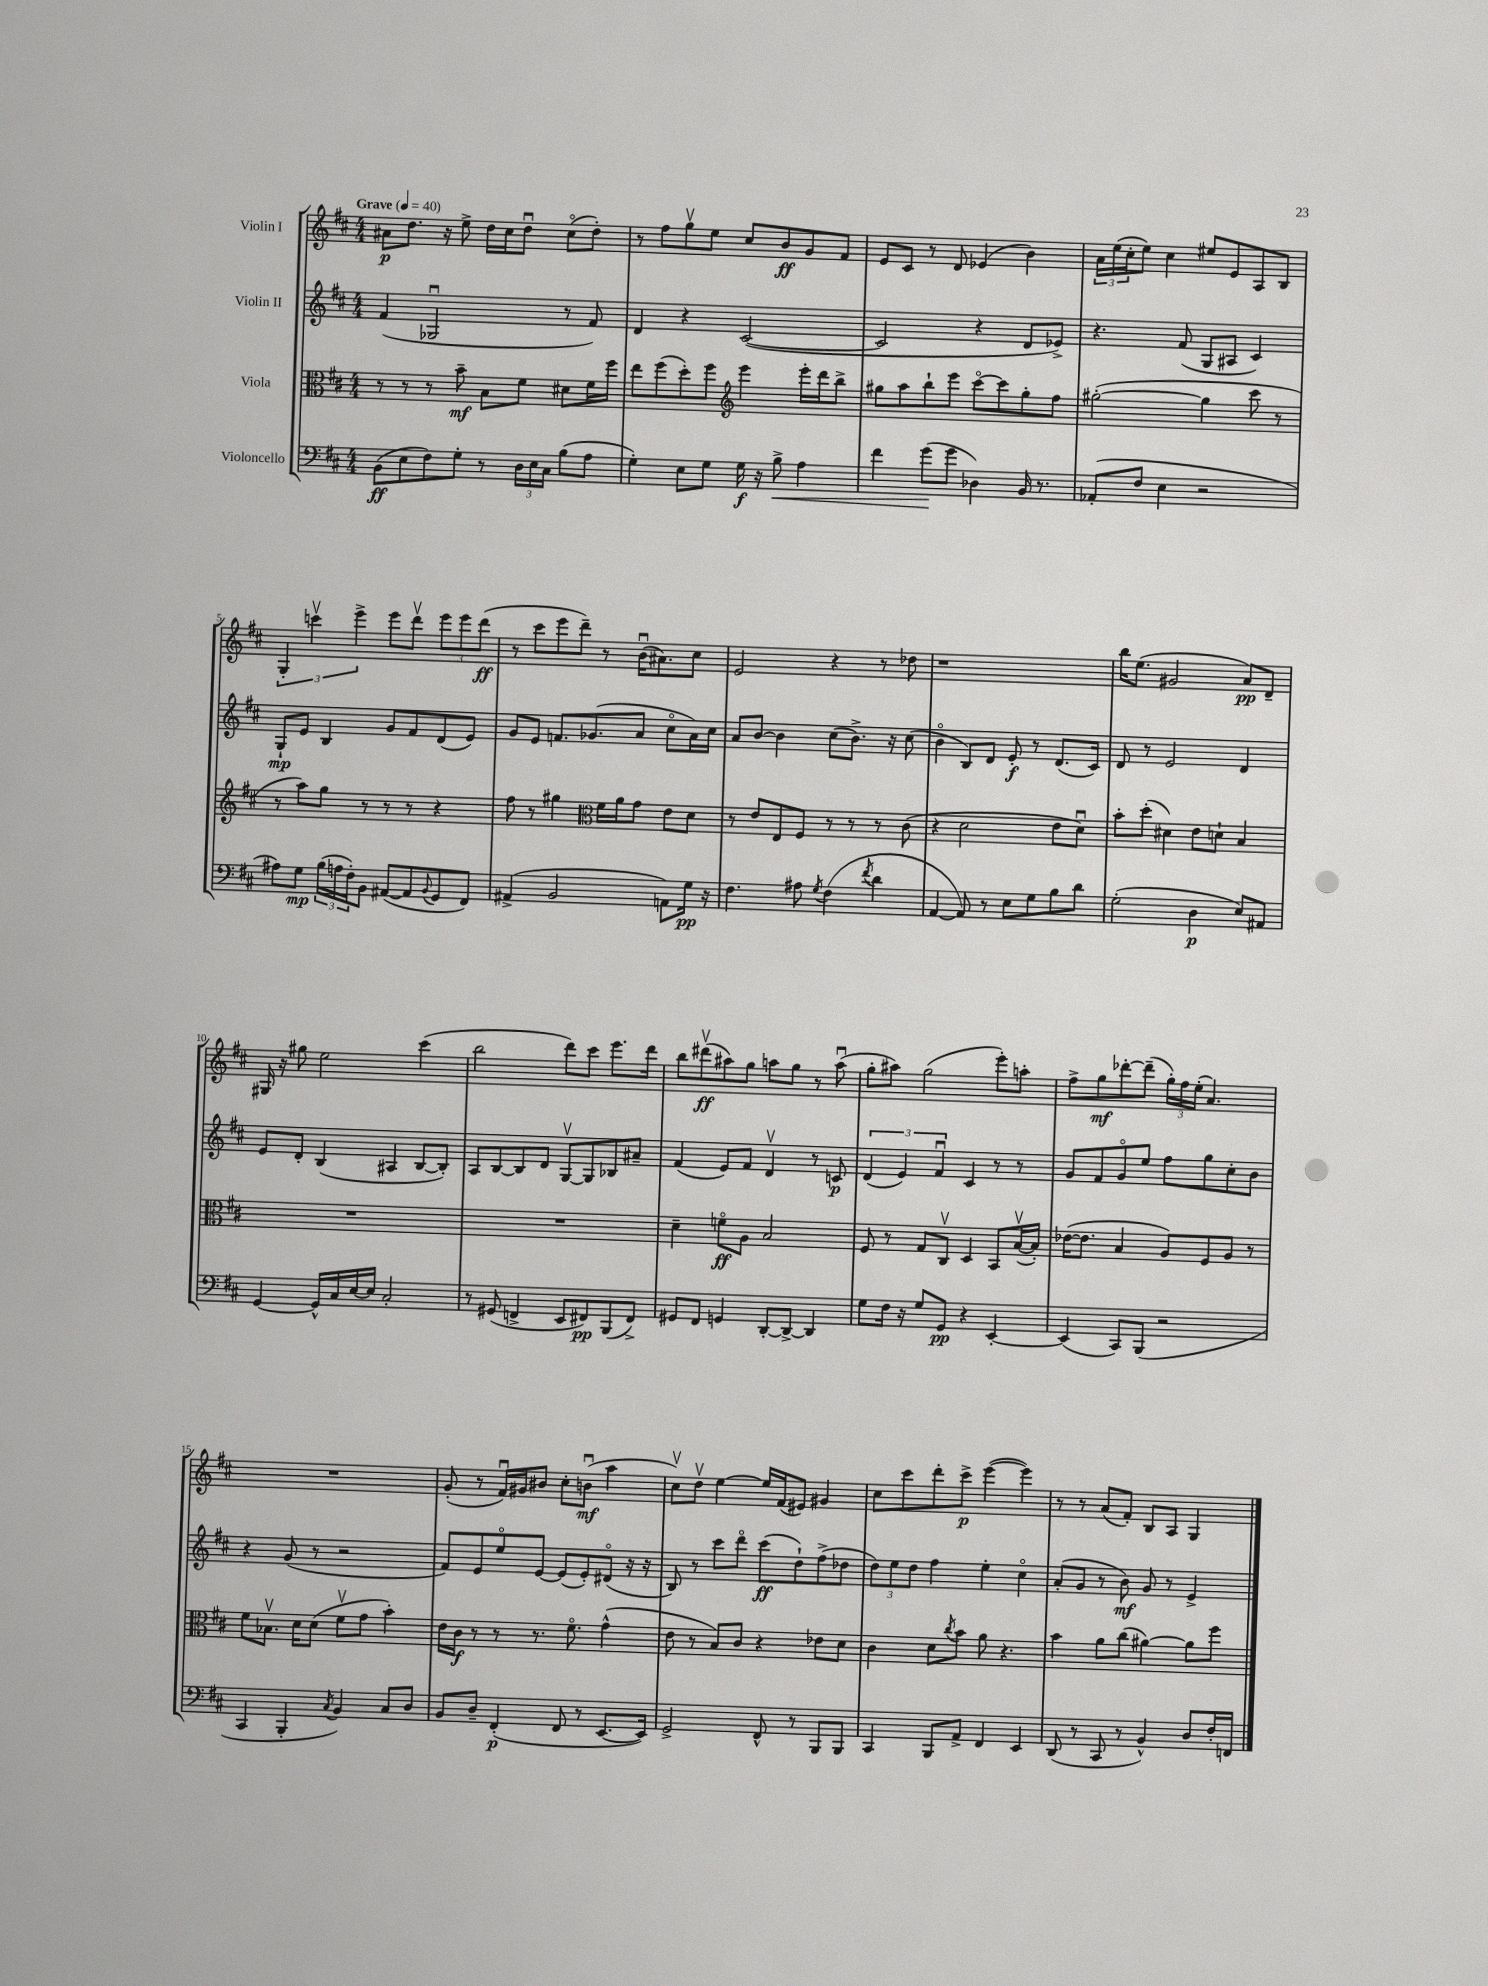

**kern	**kern	**kern	**kern
*staff4	*staff3	*staff2	*staff1
*clefF4	*clefC3	*clefG2	*clefG2
*k[f#c#]	*k[f#c#]	*k[f#c#]	*k[f#c#]
*M4/4	*M4/4	*M4/4	*M4/4
*MM40	*MM40	*MM40	*MM40
(8BB	8r	(4f#	8a#
8E	8r	.	8.dd
8F#)	8r	2G-u	.
.	.	.	16r
8G'	8b~	.	8ee^
8r	8B	.	16dd
.	.	.	16cc#
24D	8f#	.	8ddu
24E	.	.	.
24C#	.	.	.
(8B	8d#	8r	(8cc#o
8A	16f#	8f#)	8dd')
.	16ff#	.	.
=	=	=	=
4G')	8ee	4d	8r
.	(8ff#	.	8ff#
8E	8dd')	4r	8ggv
8G	8ff#	.	8ee
*	*clefG2	*	*
16G	4eee	([2c#	8cc#
16r	.	.	.
8B^	.	.	8b
4A	16eee'	.	8g
.	16ddd	.	.
.	8bb^	.	8f#
=	=	=	=
4f#	8gg#	2c#]	8e
.	8aa	.	8c#
(8g	8bb`	.	8r
8g	8eee	.	8d
4D-)	[8ccc#o	4r	(4e-
.	8ccc#]	.	.
16BB	8gg#'	8d	4b)
8.r	.	.	.
.	8ff#	8e-^)	.
=	=	=	=
(8AA-'	([2gg#'	4.r	24a
.	.	.	(24ee
.	.	.	24cc#'
8F#	.	.	8ee)
4E	.	.	4cc#
.	.	(8f#	.
2r	4gg#]	8G	8ee#
.	.	8A#	8e
.	8ccc#	4c#)	8A
.	8r	.	8B
=	=	=	=
8A#)	8r	8G`	6G'
8G	8aa)	8e	.
.	.	.	6cccv
(24B	8gg	4B	.
24A	.	.	.
24F#')	.	.	6eee^
8BB	8r	.	.
([8AA#	8r	8g	8eee
8AA#]	8r	8f#	8dddv
8qqBB	.	.	.
8GG	4r	(8d	12eee
.	.	.	12eee
8FF#)	.	8e)	.
.	.	.	(12ddd
=	=	=	=
(4AA#^	8ff#	8g	8r
.	8r	8e	8ccc#
2BB	4gg#	8.f	8eee
.	.	.	8ddd~)
.	.	(8.g-	.
*	*clefC3	*	*
.	16f#	.	8r
.	16a	.	.
.	8g	8a	(16bu
.	.	.	8.a#)
8AA)	8e	8cc#o	.
16G	8d	16a)	8cc#
16r	.	16cc#	.
=	=	=	=
4.F#	8r	8a	2e
.	8e	[8b	.
.	8E	4b]	.
8A#	8F#	.	.
8qG	.	.	.
(4F#	8r	(8cc#	4r
.	8r	8.b^)	.
8qf#	.	.	.
4d	8r	.	8r
.	.	16r	.
.	(8c#	(8cc#	8dd-
=	=	=	=
[4AA	4r	4bo	1r
8AA])	2d	8B)	.
8r	.	8d	.
8E	.	8e'	.
8G	.	8r	.
8B	8e	(8.d	.
8d	8du)	.	.
.	.	16c#)	.
=	=	=	=
(2G'	8b'	8d	16bb
.	.	.	(8.ee
.	(8dd'	8r	.
.	4d#)	2e	2g#
4D	8e	.	.
.	8d`	.	.
8E)	4B	4d	8a)
8AA#	.	.	8d~
=	=	=	=
[4GG	1r	8e	16G#
.	.	.	16r
.	.	8d'	8gg#
16GG^^]	.	(4B	2ee
16C#	.	.	.
[16E	.	.	.
16E]	.	.	.
2C#'	.	4A#	.
.	.	[8B	(4ccc#
.	.	8B'])	.
=	=	=	=
8r	1r	8A	2bb
(8GG#	.	[8B	.
4FF^	.	8B]	.
.	.	8d	.
8EE	.	[8Gv	8ddd)
8FF#)	.	8G]	8ccc#
(8BBB	.	8B-	8.eee
8FF#^)	.	8a#~	.
.	.	.	16ddd
=	=	=	=
8GG#	4d~	(4f#	8bb
8FF#	.	.	(8ddd#v
4GG	8fo	8e)	8aa#)
.	8A	8f#	8gg
[8DD'	2B	4dv	8aa
8DD^_	.	.	8gg
4DD]	.	8r	8r
.	.	8c	(8aau
=	=	=	=
8G	8F#	(6d	8gg'
16F#	8r	.	8aa#)
.	.	6e)	.
16r	.	.	.
8G	8G	.	(2gg
.	.	6f#u	.
8GG	8C#v	.	.
4r	4D	4c#	.
[4EE'	8BB	8r	8eee')
.	([16Bv	8r	8aa'
.	16B'])	.	.
=	=	=	=
(4EE]	([16e-	8g	8ff#^
.	8.e-]	.	.
.	.	8f#	8gg
8CC#)	4B	8go	[8ddd-'
(8BBB	.	8ee	(8ddd-~]
2r	8A)	8ff#	24gg')
.	.	.	24ff#
.	.	.	(24ee'
.	8F#	8gg	4.a)
.	8A	8cc#'	.
.	8r	8b	.
=	=	=	=
4CC#	8f#	4r	1r
.	8.B-v	.	.
4BBB'	.	(8g	.
.	16d	.	.
.	(8d	8r	.
8qC#	.	.	.
4BB)	8f#v	2r	.
.	8g	.	.
8C#	4b')	.	.
8D	.	.	.
=	=	=	=
8BB	16e	8f#)	(8g'
.	16c#	.	.
8D~	8r	8e	8r
(4FF#'	8r	8eeo	16f#u)
.	.	.	16g#
.	8.r	[8e	8b#
8FF#	.	(8e]	8cc#'
.	8.f#o	.	.
8r	.	8e')	(8bu
[8.EE	(4g^^	(8d#o	4aa
.	.	16r	.
16EE])	.	16r	.
=	=	=	=
2GG^	8e	8B)	8cc#v)
.	8r	8r	8ddv
.	8B)	8ccc#	[4ee
.	8c#	8dddo	.
8FF#^^	4r	(8ccc#	16ee]
.	.	.	(16f#
8r	.	8dd`)	8e#)
8BBB	8e-	(8ff#^	4g#
8BBB	8d	8dd-	.
=	=	=	=
4CC#	4c#	12dd)	8cc#
.	.	12ee	.
.	.	.	8ccc#
.	.	12dd	.
8BBB	8d	4ff#	8ddd'
.	8qcc#	.	.
8AA^	8b	.	8ccc#^
4FF#	8a	4ee'	([4eee
.	4.r	.	.
4EE	.	4cc#o	4eee])
=	=	=	=
(8DD	4b	(8a'	8r
8r	.	8g	8r
8CC#	8a	8r	(8a
8r	(8cc#	8b)	8f#')
4BB^^)	[4a#)	8g	8B
.	.	8r	8A
8D	8a#]	4e^	4G
16F#'	8ff#	.	.
16FF	.	.	.
==	==	==	==
*-	*-	*-	*-
